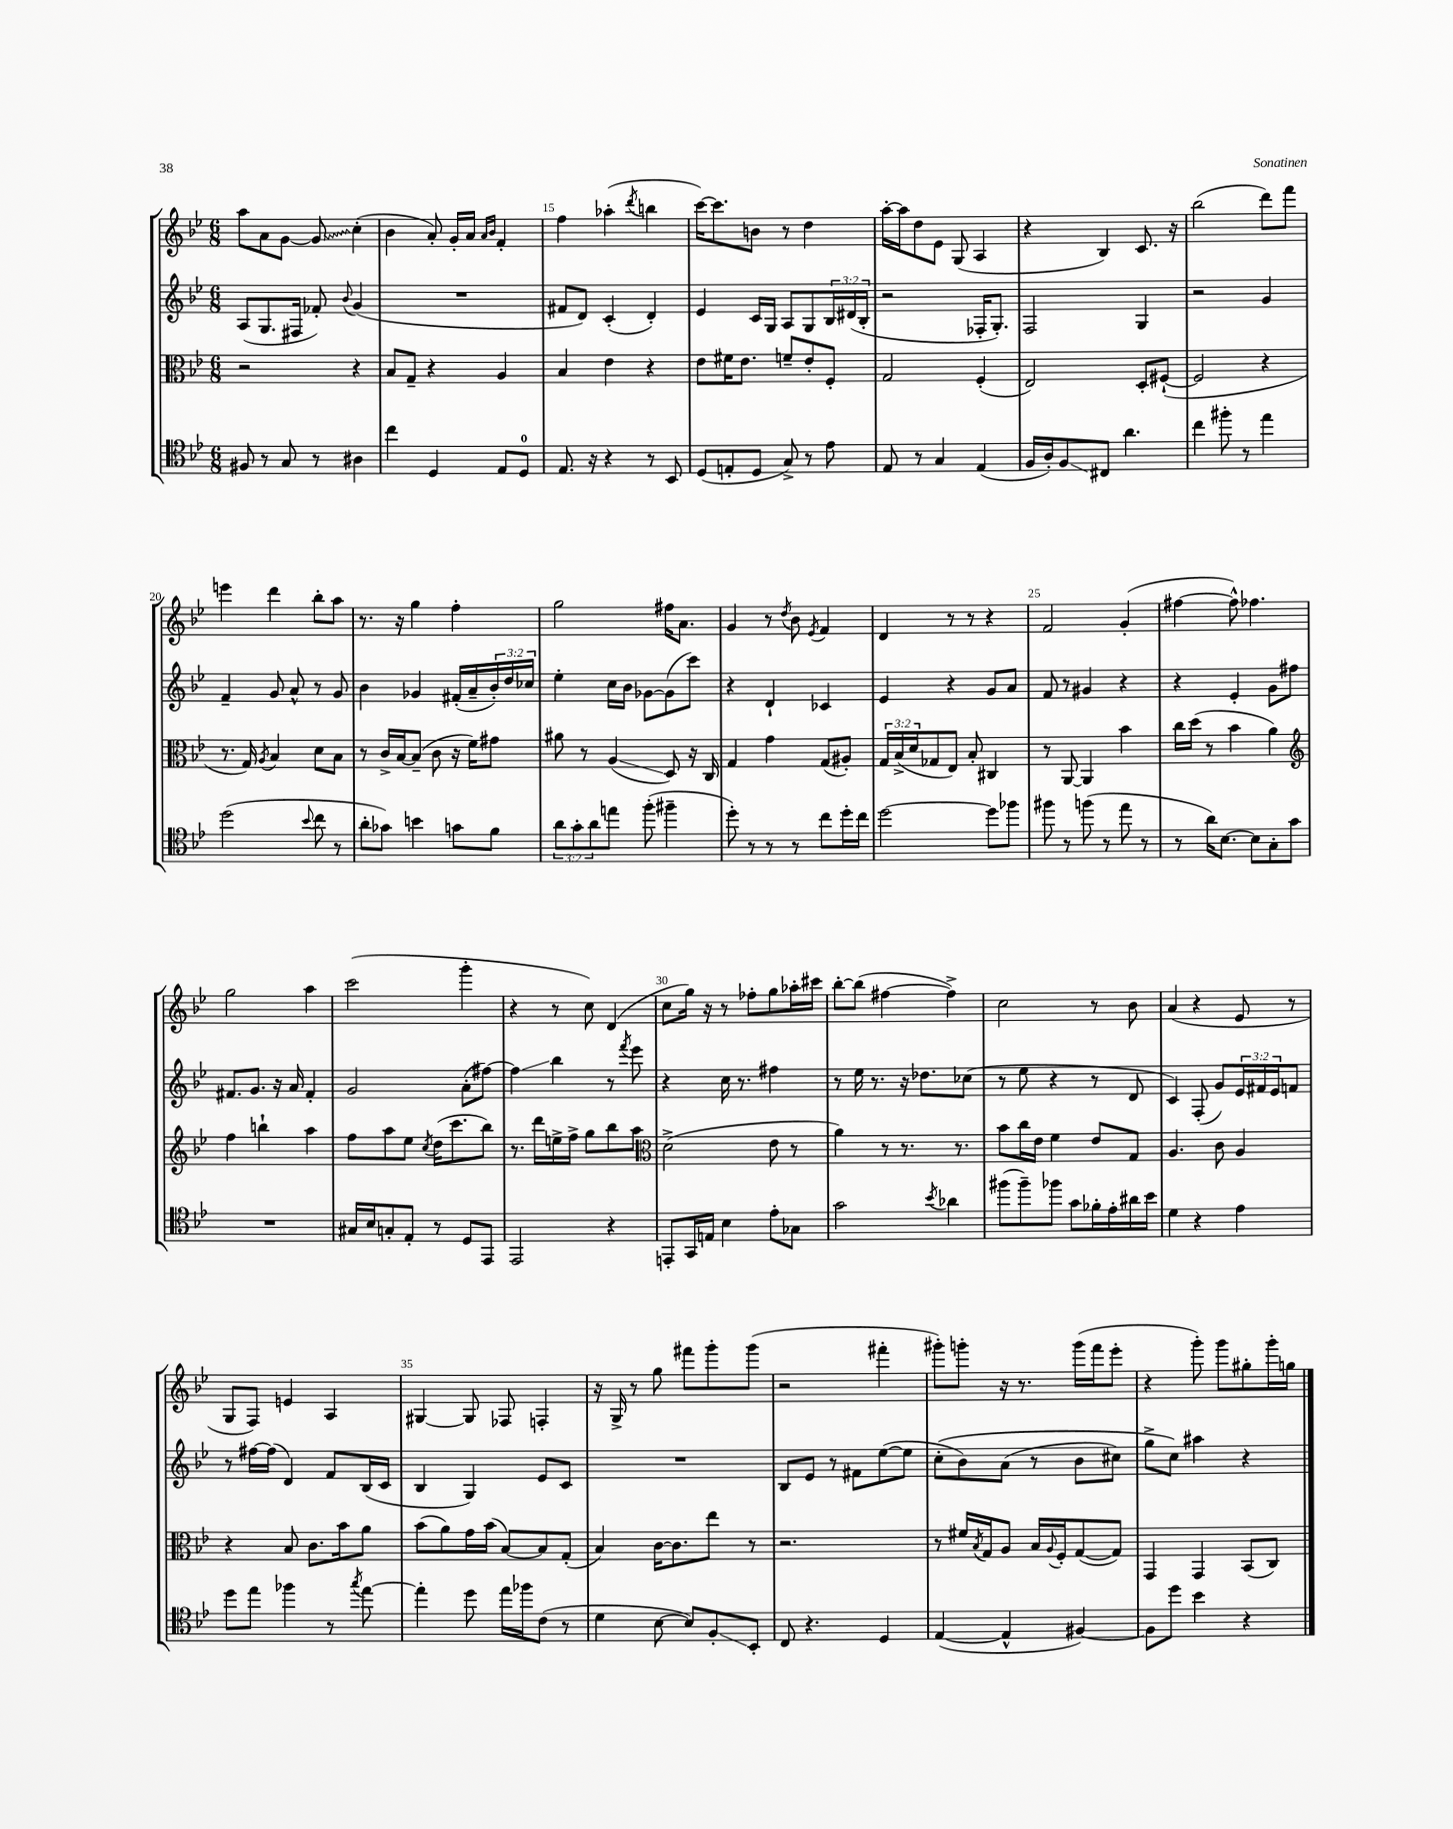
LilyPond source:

<<
\new StaffGroup <<
\new Staff = "s0" {
    \clef treble \key bes \major \numericTimeSignature \time 6/8
    a''8 a'8 g'8~ \once \override Glissando.style = #'zigzag g'8\glissando c''4-.( |
    bes'4 a'8-.) g'16-. a'16 \grace { a'16 bes'16 } f'4-. |
    f''4 aes''4-.( \acciaccatura { d'''8 } b''4 |
    c'''16~) c'''8. b'8 r8 d''4 |
    a''16~-. a''16 d''8 ees'8 g8( a4 |
    r4 bes4) c'8. r16 |
    bes''2( d'''8) f'''8 |
    e'''4 d'''4 bes''8-. a''8 |
    r8. r16 g''4 f''4-. |
    g''2 fis''16 a'8. |
    g'4 r8 \acciaccatura { d''8 } bes'8 \acciaccatura { ees'8 } f'4 |
    d'4 r8 r8 r4 |
    f'2 g'4-.( |
    fis''4~ fis''8-^) fes''4. |
    g''2 a''4 |
    c'''2( g'''4-. |
    r4 r8 c''8) d'4( |
    c''8 g''16) r16 r8 fes''8-. g''8 aes''16-. cis'''16 |
    bes''8~-. bes''8( fis''4~ fis''4->) |
    c''2 r8 bes'8 |
    a'4( r4 ees'8 r8 |
    g8 f8) e'4 a4 |
    gis4~ gis8 fes8 f4-. |
    r16 g16-> r8 g''8 fis'''8 g'''8-. g'''8( |
    r2 fis'''4-. |
    gis'''8-.) g'''8-. r16 r8. g'''16( f'''16 ees'''8-. |
    r4 g'''8-.) g'''8 gis''8-. g'''16-. g''16 \bar "|." |
}
\new Staff = "s1" {
    \clef treble \key bes \major \numericTimeSignature \time 6/8 \override Staff.TupletNumber.text = #tuplet-number::calc-fraction-text
    a8( g8. fis16 fes'8-.) \appoggiatura { bes'8 } g'4( |
    R2. |
    fis'8 d'8) c'4-.( d'4-.) |
    ees'4 c'16 g16 a8 g8 \tuplet 3/2 { bes16 dis'16( bes16-. } |
    r2 fes16-. g8.-.) |
    f2 g4 |
    r2 g'4 |
    f'4-- g'8 a'8-^ r8 g'8 |
    bes'4 ges'4 fis'16-.( a'16-- \tuplet 3/2 { bes'16-.) d''16 ces''16 } |
    ees''4-. c''16 bes'16 ges'8~ ges'8( c'''8) |
    r4 d'4-! ces'4 |
    ees'4 r4 g'8 a'8 |
    f'8 r8 gis'4 r4 |
    r4 ees'4-. g'8 fis''8 |
    fis'8. g'8. r16 a'16 fis'4-. |
    g'2 a'8-.( fis''8~) |
    fis''4\glissando bes''4 r8 \acciaccatura { f'''8 } ees'''8 |
    r4 c''16 r8. fis''4 |
    r8 ees''16 r8. r16 des''8. ces''8( |
    r8 ees''8 r4 r8 d'8 |
    c'4) f8-.( g'8) \tuplet 3/2 { ees'16 fis'16 ees'16 } f'8 |
    r8 fis''16~ fis''16( d'4) f'8 bes16( c'16 |
    bes4 g4) ees'8 c'8 |
    R2. |
    bes8 ees'8 r8 fis'8 ees''8~( ees''8 |
    c''8-.\( bes'8) a'8( r8 bes'8 cis''8) |
    g''8-> c''8\) ais''4 r4 \bar "|." |
}
\new Staff = "s2" {
    \clef alto \key bes \major \numericTimeSignature \time 6/8 \override Staff.TupletNumber.text = #tuplet-number::calc-fraction-text
    r2 r4 |
    bes8 g8-- r4 a4 |
    bes4 ees'4 r4 |
    ees'8 fis'16 ees'8. f'8-- ees'8-. f8-. |
    g2 f4-.( |
    ees2) d8-. fis8~-!( |
    fis2 r4 |
    r8. g16) \acciaccatura { a8 } bes4 d'8 bes8 |
    r8 c'16-> bes16~ bes8--( c'8 r16 f'16) gis'8 |
    ais'8 r8 a4\glissando( d8) r16 c16 |
    g4 g'4 g8( ais8-.) |
    \tuplet 3/2 { g16 bes16->( d'16 } ges8 ees8) bes8-. cis4 |
    r8 a,8~ a,4 bes'4 |
    c''16 d''16( r8 bes'4 a'4) |
    \clef treble f''4 b''4-! a''4 |
    f''8 a''8 ees''8 \acciaccatura { c''8 } d''16( c'''8. bes''8) |
    r8. d'''16 e''16-> f''16-> g''8 bes''8 a''8 |
    \clef alto d'2->( ees'8 r8 |
    a'4) r8 r8. r8. |
    bes'8 c''16 ees'16 f'4 ees'8 g8 |
    a4. c'8 a4 |
    r4 bes8 c'8. bes'16 a'8 |
    bes'8( a'8) g'16 bes'16( bes8~) bes8 g8-.( |
    bes4) c'16~ c'8. ees''8 r8 |
    r2. |
    r8 fis'16 \acciaccatura { bes8 } g16 a8 bes16 \appoggiatura { a8 } f16-. g8~( g8) |
    g,4 g,4 bes,8( c8) \bar "|." |
}
\new Staff = "s3" {
    \clef tenor \key bes \major \numericTimeSignature \time 6/8 \override Staff.TupletNumber.text = #tuplet-number::calc-fraction-text
    fis8 r8 g8 r8 ais4 |
    c''4 d4 ees8 d8-0 |
    ees8. r16 r4 r8 bes,8 |
    d8( e8-. d8 g8->) r8 ees'8 |
    ees8 r8 g4 ees4( |
    f16 a16-.) f8\glissando cis8 a'4. |
    c''4 fis''8-. r8 ees''4 |
    d''2( \appoggiatura { bes'8 } c''8 r8 |
    a'8-. ges'8) b'4 g'8 f'8 |
    \tuplet 3/2 { a'8 g'8-. a'8 } e''8 f''8-.( fis''4-- |
    d''8-.) r8 r8 r8 c''8 d''16-. c''16 |
    d''2~ d''8 fes''8 |
    fis''8 r8 f''8( r8 ees''8 r8 |
    r8 a'16) bes8.~ bes8 g8-. g'8 |
    R2. |
    gis16 bes16 g8-. ees8-. r8 d8 ees,8 |
    ees,2 r4 |
    e,8-. g,16 e16 bes4 ees'8-. ges8 |
    g'2 \acciaccatura { bes'8 } aes'4 |
    fis''8( fis''8--) fes''8 g'8 fes'16-. ees'16-. ais'16 bes'16 |
    d'4 r4 ees'4 |
    d''8 ees''8 fes''4 r8 \acciaccatura { g''8 } ees''8~ |
    ees''4-. d''8 ees''16 fes''16 c'8( r8 |
    d'4 bes8~ bes8) f8-.\glissando bes,8-. |
    c8 r4. d4 |
    ees4~( ees4-^ fis4~) |
    fis8 d''8 bes'4 r4 \bar "|." |
}
>>
>>
\layout { \context { \Score currentBarNumber = #13 \override BarNumber.break-visibility = ##(#f #t #t) barNumberVisibility = #(every-nth-bar-number-visible 5) } }
